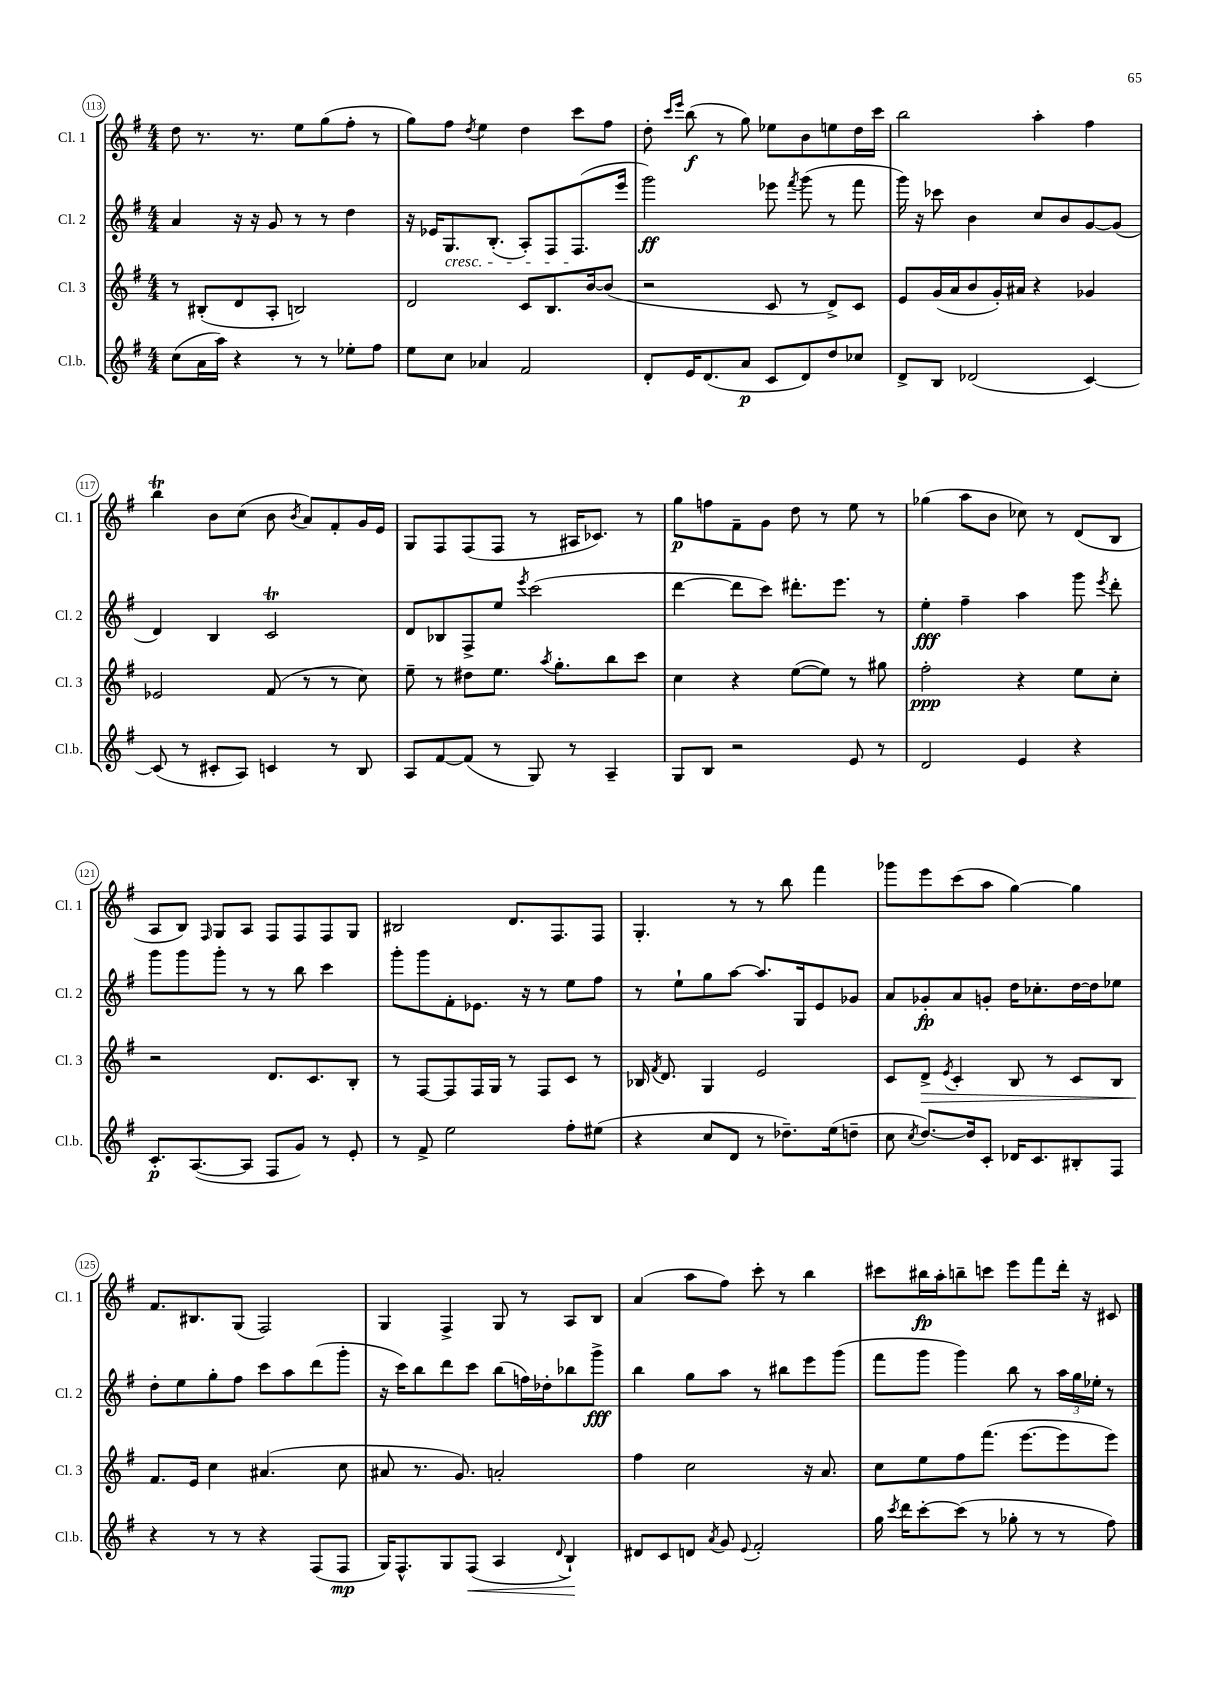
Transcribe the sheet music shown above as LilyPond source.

<<
\new StaffGroup <<
\new Staff = "s0" \with { instrumentName = "Cl. 1" shortInstrumentName = "Cl. 1" } {
    \clef treble \key g \major \numericTimeSignature \time 4/4
    \autoBeamOff d''8 r8. r8. e''8[ g''8( fis''8]-. r8 |
    g''8[) fis''8] \acciaccatura { d''8 } e''4 d''4 c'''8[ fis''8] |
    d''8-. \grace { c'''16[ e'''16] } b''8\f( r8 g''8) ees''8[ b'8 e''8 d''16 c'''16] |
    b''2 a''4-. fis''4 |
    b''4\trill b'8[ c''8]( b'8 \acciaccatura { b'8 } a'8[) fis'8-. g'16 e'16] |
    g8[ fis8 fis8( fis8] r8 ais16[ ces'8.]) r8 |
    g''8[\p f''8 fis'8-- g'8] d''8 r8 e''8 r8 |
    ges''4( a''8[ b'8] ces''8) r8 d'8[( b8] |
    a8[ b8]) \grace { fis16 } g8[ a8] fis8[ fis8 fis8 g8] |
    bis2 d'8.[ fis8. fis8] |
    g4.-. r8 r8 b''8 fis'''4 |
    ges'''8[ e'''8 c'''8( a''8] g''4~) g''4 |
    fis'8.[ bis8. g8]( fis2) |
    g4 fis4-> g8 r8 a8[ b8] |
    a'4( a''8[ fis''8]) c'''8-. r8 b''4 |
    cis'''8[ bis''16\fp a''16-. b''8-- c'''8] e'''8[ fis'''8 d'''16]-. r16 cis'8 \bar "|." |
}
\new Staff = "s1" \with { instrumentName = "Cl. 2" shortInstrumentName = "Cl. 2" } {
    \clef treble \key g \major \numericTimeSignature \time 4/4
    \autoBeamOff a'4 r16 r16 g'8 r8 r8 d''4 |
    r16 ees'16[ g8.\cresc b8.]-.( a8[-.) fis8 fis8.\!( e'''16] |
    g'''2\ff) ees'''8 \acciaccatura { fis'''8 } g'''8( r8 fis'''8 |
    g'''16) r16 ces'''8 b'4 c''8[ b'8 g'8~ g'8]( |
    d'4) b4 c'2\trill |
    d'8[ bes8 fis8-> e''8] \acciaccatura { e'''8 } c'''2( |
    d'''4~ d'''8[ c'''8]) dis'''8.[-. e'''8.] r8 |
    e''4-.\fff fis''4-- a''4 g'''8 \acciaccatura { e'''8 } d'''8-. |
    g'''8[ g'''8 g'''8]-. r8 r8 b''8 c'''4 |
    g'''8[-. g'''8 fis'8-. ees'8.] r16 r8 e''8[ fis''8] |
    r8 e''8[-! g''8 a''8]~ a''8.[ g16 e'8 ges'8] |
    a'8[ ges'8-.\fp a'8 g'8]-. d''16[ ces''8.-. d''16~ d''16 ees''8] |
    d''8[-. e''8 g''8-. fis''8] c'''8[ a''8 d'''8( g'''8]-. |
    r16 c'''16[) b''8 d'''8 c'''8] b''8[( f''16) des''16-. bes''8 g'''8]->\fff |
    b''4 g''8[ a''8] r8 bis''8[ e'''8 g'''8]( |
    fis'''8[ g'''8] g'''4) b''8 r8 \tuplet 3/2 { a''16[ g''16 ees''16]-. } r8 \bar "|." |
}
\new Staff = "s2" \with { instrumentName = "Cl. 3" shortInstrumentName = "Cl. 3" } {
    \clef treble \key g \major \numericTimeSignature \time 4/4
    \autoBeamOff r8 bis8[-.( d'8 a8]-. b2) |
    d'2 c'8[ b8. b'16~ b'8]( |
    r2 c'8 r8 d'8[->) c'8] |
    e'8[ g'16( a'16 b'8 g'16-.) ais'16] r4 ges'4 |
    ees'2 fis'8( r8 r8 c''8) |
    e''8-- r8 dis''8[ e''8.] \acciaccatura { a''8 } g''8.[-. b''8 c'''8] |
    c''4 r4 e''8[~( e''8]) r8 gis''8 |
    fis''2-.\ppp r4 e''8[ c''8]-. |
    r2 d'8.[ c'8. b8]-. |
    r8 fis8[~ fis8 fis16 g16] r8 fis8[ c'8] r8 |
    bes16 \acciaccatura { fis'8 } d'8. g4 e'2 |
    c'8[ d'8]->\> \acciaccatura { e'8 } c'4-. b8 r8 c'8[ b8] |
    fis'8.[\! e'16] c''4 ais'4.( c''8 |
    ais'8 r8. g'8.) a'2-. |
    fis''4 c''2 r16 a'8. |
    c''8[ e''8 fis''8 fis'''8.]( e'''8.[~ e'''8 e'''8]) \bar "|." |
}
\new Staff = "s3" \with { instrumentName = "Cl.b." shortInstrumentName = "Cl.b." } {
    \clef treble \key g \major \numericTimeSignature \time 4/4
    \autoBeamOff c''8[( a'16 a''16]) r4 r8 r8 ees''8[-. fis''8] |
    e''8[ c''8] aes'4 fis'2 |
    d'8[-. e'16 d'8.( a'8]\p c'8[ d'8) d''8 ces''8] |
    d'8[-> b8] des'2( c'4~) |
    c'8( r8 cis'8[-. a8]) c'4 r8 b8 |
    a8[ fis'8~ fis'8]( r8 g8) r8 a4-- |
    g8[ b8] r2 e'8 r8 |
    d'2 e'4 r4 |
    c'8.[-.\p a8.~( a8] fis8[ g'8]) r8 e'8-. |
    r8 fis'8-> e''2 fis''8[-. eis''8]( |
    r4 c''8[ d'8] r8 des''8.[--) e''16( d''8]-- |
    c''8 \acciaccatura { c''8 } d''8.[~) d''16 c'8]-. des'16[ c'8. bis8-. fis8] |
    r4 r8 r8 r4 fis8[( fis8]\mp |
    g16[) fis8.-^ g8 fis8]\<( a4 \appoggiatura { d'8 } b4-!\!) |
    dis'8[ c'8 d'8] \acciaccatura { a'8 } g'8 \appoggiatura { e'8 } fis'2-. |
    g''16 \acciaccatura { c'''8 } d'''16[ c'''8~-. c'''8]( r8 ges''8-. r8 r8 fis''8) \bar "|." |
}
>>
>>
\layout { \context { \Score currentBarNumber = #113 \override BarNumber.stencil = #(make-stencil-circler 0.1 0.3 ly:text-interface::print) } }
